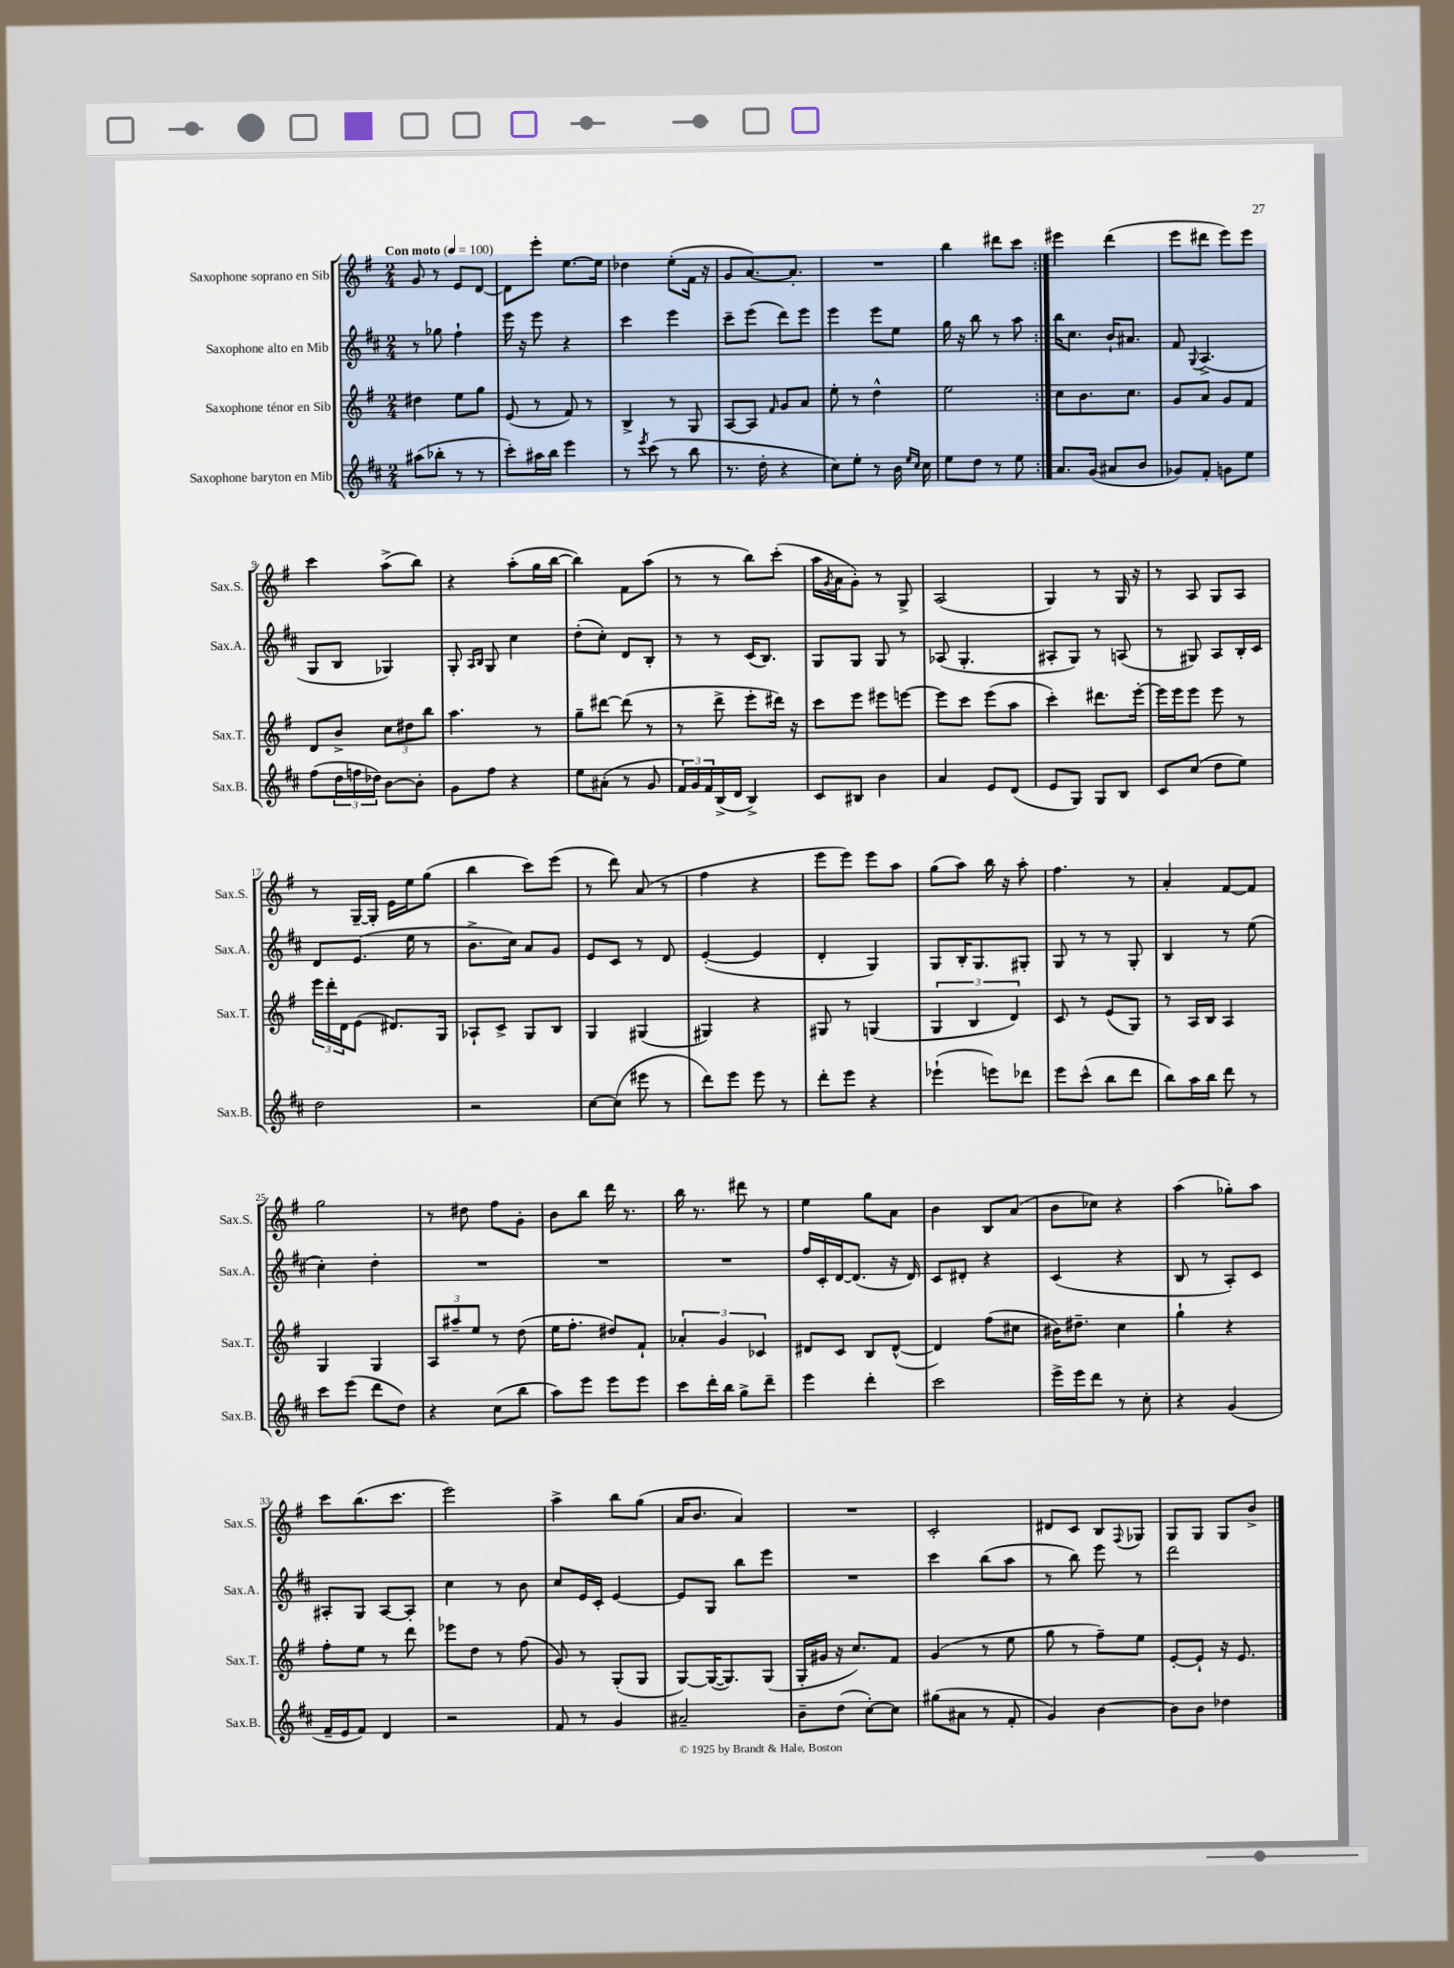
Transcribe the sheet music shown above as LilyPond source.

<<
\new StaffGroup <<
\new Staff = "s0" \with { instrumentName = "Saxophone soprano en Sib" shortInstrumentName = "Sax.S." } {
    \clef treble \key g \major \numericTimeSignature \time 2/4 \tempo "Con moto" 4 = 100
    \repeat volta 2 { g'8 r8 e'8 d'8~ |
    d'8 e'''8-. e''8.~ e''16 |
    des''4 e''8-.( fis'16 r16 |
    g'8 a'8.~) a'8.-. |
    R2 |
    b''4 dis'''8 c'''8 | }
    eis'''4 d'''4( |
    e'''8 dis'''8 e'''8) e'''8 |
    c'''4 a''8->( b''8) |
    r4 a''8-.( g''16 b''16~ |
    b''4) fis'8 a''8( |
    r8 r8 b''8) c'''8-.( |
    a''16 \acciaccatura { g'8 } a'16 g'8-.) r8 g8-> |
    a2( |
    g4) r8 g16 r16 |
    r8 a8 g8 a8 |
    r8 g16~-- g16-. e'16 e''16 g''8( |
    b''4 c'''8) e'''8( |
    r8 d'''8) a'8( r8 |
    fis''4 r4 |
    e'''8 e'''8) e'''8 a''8 |
    g''8( a''8) b''16 r16 a''8-. |
    fis''4. r8 |
    a'4-. fis'8~ fis'8 |
    g''2 |
    r8 dis''8 fis''8 g'8-. |
    b'8 b''8 d'''16 r8. |
    b''16 r8. dis'''8 r8 |
    e''4 g''8 a'8 |
    b'4 b8 a'8( |
    b'8 ces''8) r4 |
    a''4( ges''8-.) a''8 |
    c'''8 b''8.( c'''8. |
    e'''2) |
    a''4-> b''8 g''8( |
    a'16 b'8. a'4) |
    R2 |
    c'2-. |
    dis'8 c'8 b8 \appoggiatura { fis8 } ges8 |
    g8 g8 g8 b'8-> \bar "|." |
}
\new Staff = "s1" \with { instrumentName = "Saxophone alto en Mib" shortInstrumentName = "Sax.A." } {
    \clef treble \key d \major \numericTimeSignature \time 2/4
    \repeat volta 2 { r8 ges''8 fis''4-! |
    e'''16 r16 e'''8 r4 |
    cis'''4 e'''4 |
    cis'''8-- e'''8( d'''8) e'''8 |
    e'''4 e'''8 e''8 |
    g''16 r16 b''8 r8 a''8 | }
    b''16 cis''8. b'16-! ais'8. |
    fis'8 \appoggiatura { g8 } a4.->( |
    g8 b8 ges4) |
    g8-. \grace { a16 b16 } g8 cis''4 |
    d''8-.( cis''8-.) d'8 b8-. |
    r8 r8 cis'16( b8.) |
    g8 g8 g8 r8 |
    aes8( g4.-. |
    ais8-. g8) r8 a8( |
    r8 gis8) a8 b16-. cis'16 |
    d'8 e'8.( e''16 r8 |
    b'8.-> cis''16) a'8 g'8 |
    e'8 cis'8 r8 d'8 |
    e'4~-.( e'4 |
    d'4-. g4) |
    g8 b16-. g8. gis8-. |
    g8 r8 r8 g8-. |
    b4 r8 e''8( |
    cis''4-.) d''4-. |
    R2 |
    R2 |
    R2 |
    fis''16 cis'16-. d'16~ d'8.( r16 d'16) |
    cis'8 dis'8-. r4 |
    cis'4( r4 |
    b8 r8 a8-.) cis'8 |
    ais8-. g8 ais8~ ais8-. |
    cis''4 r8 b'8 |
    cis''8 e'16 cis'16-. e'4~ |
    e'8 g8 b''8 e'''8 |
    R2 |
    cis'''4 b''8( a''8 |
    r8 b''8) e'''8 r8 |
    d'''2 \bar "|." |
}
\new Staff = "s2" \with { instrumentName = "Saxophone ténor en Sib" shortInstrumentName = "Sax.T." } {
    \clef treble \key g \major \numericTimeSignature \time 2/4
    \repeat volta 2 { dis''4 e''8 g''8 |
    e'8( r8 fis'8) r8 |
    b4-> r8 g8 |
    a8~ a8 \grace { fis'16 } g'8 a'8 |
    e''8-. r8 d''4-^ |
    e''2 | }
    c''8 b'8. c''8. |
    g'8 a'8 g'8 fis'8 |
    d'8 b'8-> \tuplet 3/2 { c''8 dis''8 b''8 } |
    a''4. r8 |
    g''8-- dis'''8~ dis'''8( r8 |
    r8 d'''8-> e'''8-. dis'''16) r16 |
    c'''8 e'''8 eis'''8 e'''8~ |
    e'''8 c'''8 e'''8( a''8 |
    c'''4-.) dis'''8. e'''16~-. |
    e'''16 e'''16 e'''8 e'''8 r8 |
    \tuplet 3/2 { e'''16 d'''16-. d'16 } e'8( dis'8.) g16 |
    aes8-! c'8-> g8 b8 |
    g4 gis4( |
    gis4) r4 |
    gis8 r8 g4( |
    \tuplet 3/2 { g4 b4 d'4) } |
    c'8 r8 e'8( g8) |
    r8 a16 b16 a4 |
    g4 g4 |
    \tuplet 3/2 { a8 ais''8-- e''8 } r8 d''8( |
    e''16 fis''8.-. dis''8) fis'8-! |
    \tuplet 3/2 { aes'4-. g'4 ces'4 } |
    dis'8 c'8 b8 dis'8~-^( |
    dis'4) fis''8( cis''8 |
    bis'16) dis''8.-- c''4 |
    g''4-! r4 |
    fis''8-. e''8 r8 d'''8 |
    ees'''8 d''8 r8 fis''8( |
    g'8) r8 g8-.( g8 |
    g8~) g16~( g8.) g8( |
    g16-. gis'16 r16 c''8.) fis'8 |
    g'4( r8 e''8 |
    g''8 r8 fis''8--) e''8 |
    e'8~-. e'8-! r16 e'8. \bar "|." |
}
\new Staff = "s3" \with { instrumentName = "Saxophone baryton en Mib" shortInstrumentName = "Sax.B." } {
    \clef treble \key d \major \numericTimeSignature \time 2/4
    \repeat volta 2 { ais''8( bes''8-. r8 r8 |
    cis'''8-.) ais''16 b''16 e'''4 |
    r8 \acciaccatura { e'''8 } cis'''8( r8 b''8 |
    r8. d''16-. r4 |
    cis''8) e''8-. r8 b'16 \grace { e''16 cis''16 } cis''16 |
    e''8 d''8 r8 e''8 | }
    a'8. g'16( ais'8 b'8 |
    ges'8) fis'8-. g'8 e''8 |
    fis''8( \tuplet 3/2 { d''16 f''16 des''16) } b'8~ b'8-. |
    g'8 fis''8 r4 |
    e''8 ais'8-.( r8 g'8 |
    \tuplet 3/2 { fis'16) g'16 fis'16 } b16->( d'16 b4->) |
    cis'8 bis8 b'4 |
    a'4 e'8 d'8( |
    e'8 g8) g8 b8 |
    cis'8 cis''8( d''8 e''8) |
    d''2 |
    r2 |
    cis''8~ cis''8( eis'''8 r8 |
    d'''8) e'''8 e'''8 r8 |
    d'''8-. e'''8 r4 |
    ees'''4-!( e'''8) des'''8 |
    e'''8 cis'''8-^( b''8 d'''8 |
    b''8) a''16 b''16 d'''8 r8 |
    cis'''8 e'''8( d'''8 d''8) |
    r4 cis''8( b''8 |
    a''8) e'''8 e'''8 e'''8 |
    cis'''8 d'''16-. b''16 g''8-> d'''8-- |
    e'''4 d'''4-. |
    cis'''2 |
    e'''16-> e'''16 d'''8 r8 cis''8-. |
    r4 g'4( |
    fis'16-- e'16 fis'8) d'4 |
    r2 |
    fis'8 r8 g'4 |
    ais'2-- |
    b'8-- d''8( cis''8~-.) cis''8 |
    gis''8( ais'8 r8 fis'8-. |
    g'4) b'4~ |
    b'8 b'8 des''4 \bar "|." |
}
>>
>>
